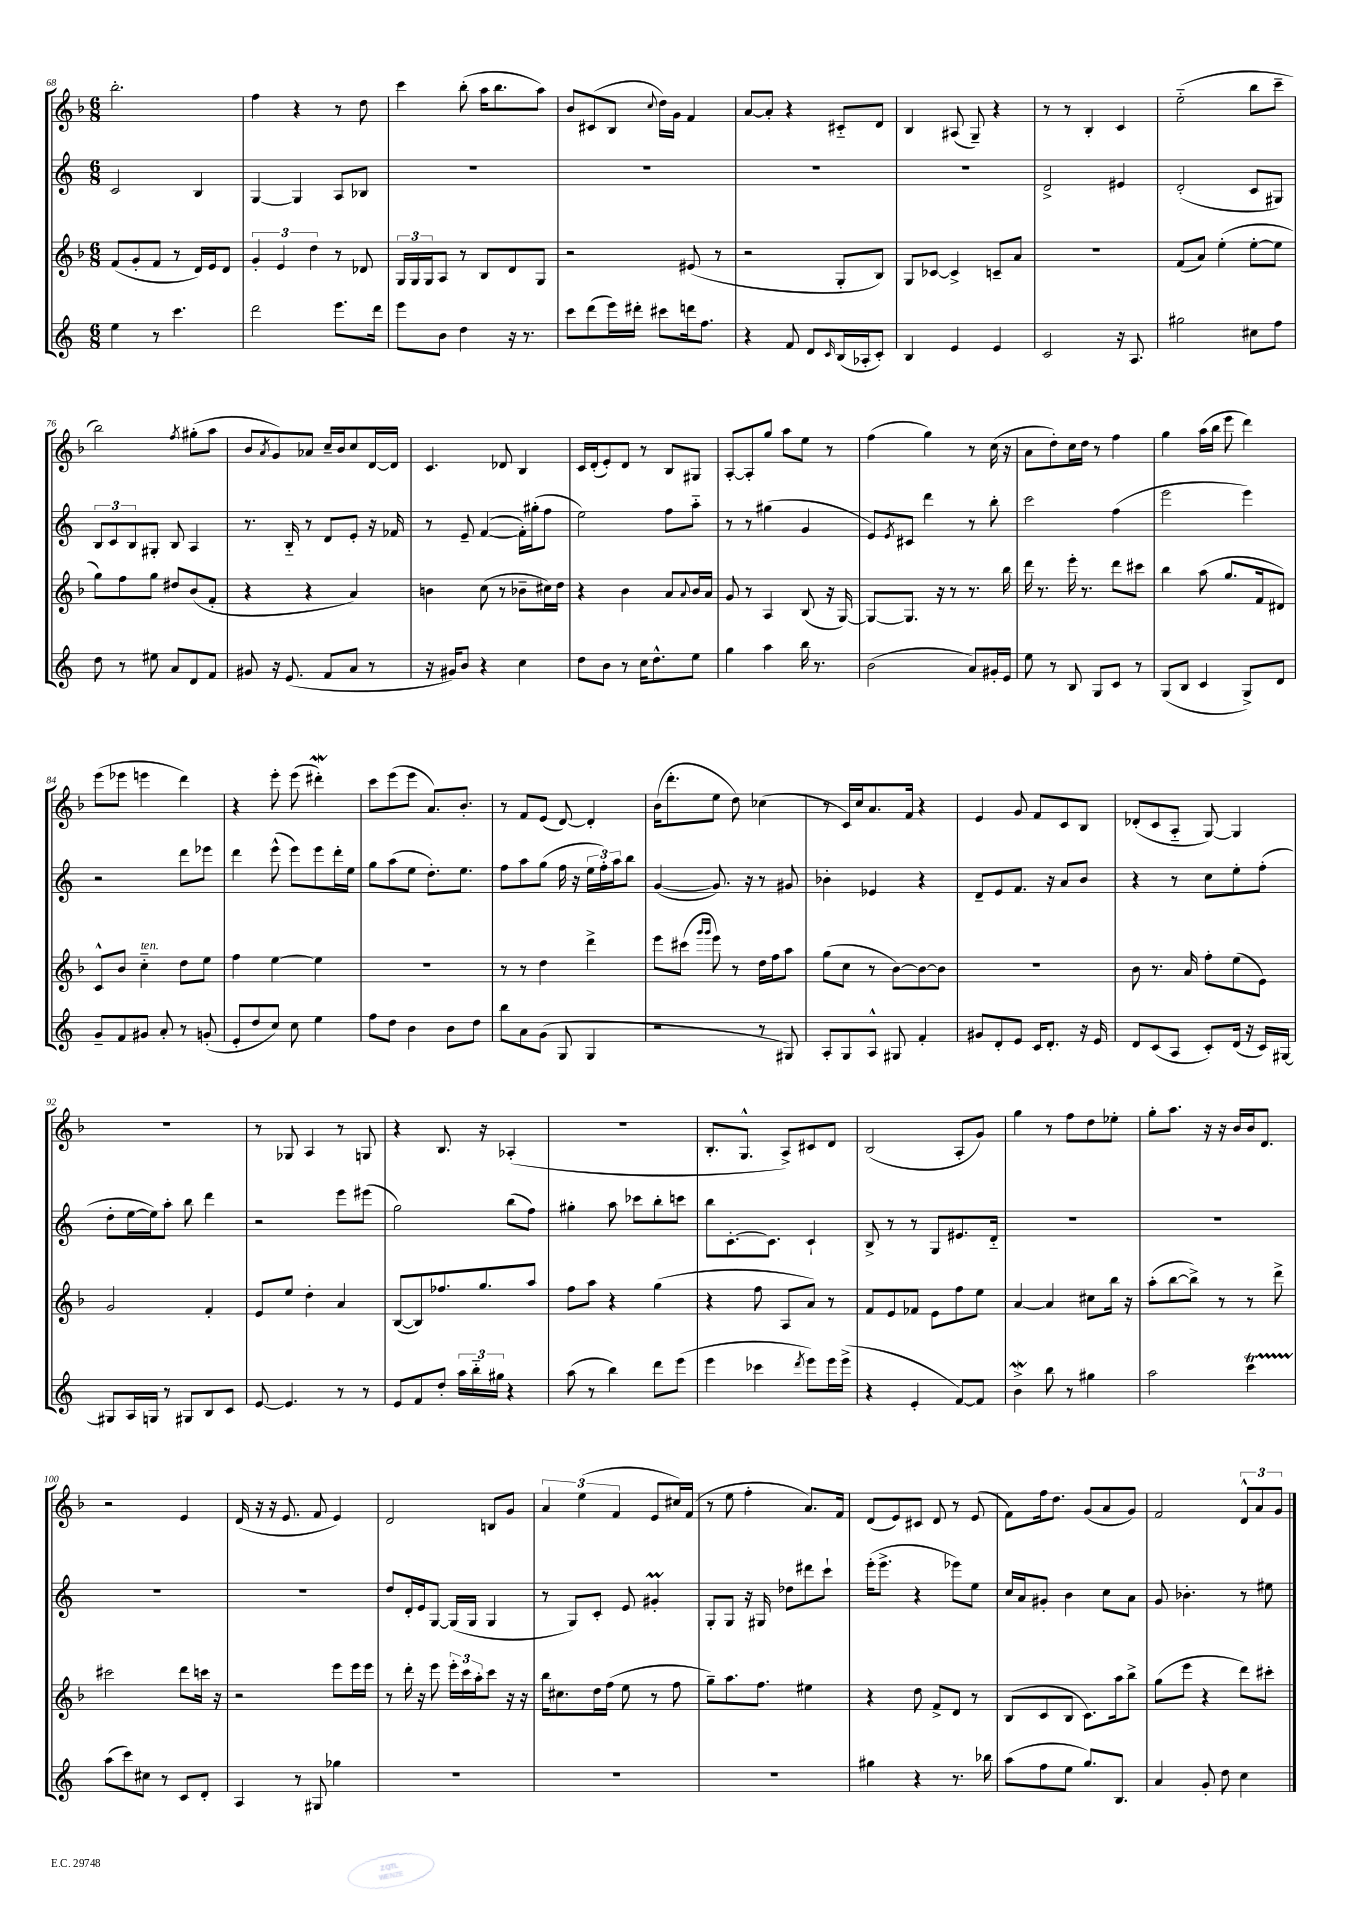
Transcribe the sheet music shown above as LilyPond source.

<<
\new StaffGroup <<
\new Staff = "s0" {
    \clef treble \key f \major \numericTimeSignature \time 6/8
    bes''2.-. |
    f''4 r4 r8 d''8 |
    c'''4 bes''8-.( a''16 bes''8. a''8) |
    bes'8 cis'8( bes8 \appoggiatura { c''8 } d''16) g'16 f'4 |
    a'8~ a'8-. r4 cis'8-_ d'8 |
    bes4 ais8( g8--) r4 |
    r8 r8 bes4-. c'4 |
    e''2-_( bes''8 c'''8-- |
    bes''2) \acciaccatura { f''8 } gis''8-.( a''8 |
    bes'8 \acciaccatura { a'8 } g'8) aes'8 c''16-- bes'16 c''8 d'16~ d'16 |
    c'4. des'8 bes4 |
    c'16 d'16-.( e'8-.) d'8 r8 bes8 gis8 |
    a8~-. a8-. g''8 a''8 e''8 r8 |
    f''4( g''4) r8 c''16( r16 |
    a'8 d''8-.) c''16 d''16 r8 f''4 |
    g''4 a''16( bes''16 e'''8 d'''4) |
    e'''8( ees'''8 e'''4 d'''4) |
    r4 e'''8-. e'''8( dis'''4-.\mordent) |
    c'''8 e'''8( e'''8 a'8.) bes'8.-. |
    r8 f'8 e'8( d'8~) d'4-. |
    bes'16( d'''8.-. e''8 d''8) ces''4( |
    r8 c'16) c''16 a'8. f'16 r4 |
    e'4 g'8 f'8 c'8 bes8 |
    des'8-.( c'8 a8-_ g8~) g4 |
    R2. |
    r8 ges8 a4 r8 g8 |
    r4 bes8. r16 aes4-.( |
    R2. |
    bes8.-. g8.-^ a8->) cis'8 d'8 |
    bes2( a8-. g'8) |
    g''4 r8 f''8 d''8 ees''8-. |
    g''8-. a''8. r16 r16 bes'16 bes'16 d'8. |
    r2 e'4 |
    d'16( r16 r16 e'8. f'8 e'4) |
    d'2 b8 g'8 |
    \tuplet 3/2 { a'4 e''4( f'4 } e'8 cis''16) f'16( |
    r8 e''8 f''4-. a'8.) f'16 |
    d'8( e'8) cis'8 d'8 r8 e'8( |
    f'8) f''16 d''8. g'8( a'8 g'8) |
    f'2 \tuplet 3/2 { d'8-^ a'8 g'8 } \bar "|." |
}
\new Staff = "s1" {
    \clef treble \key c \major \numericTimeSignature \time 6/8
    c'2 b4 |
    g4~ g4 a8 bes8 |
    R2. |
    R2. |
    R2. |
    R2. |
    d'2-> eis'4 |
    d'2-.( c'8 gis8) |
    \tuplet 3/2 { b8 c'8 b8 } gis8-. b8 a4 |
    r8. b16-_ r8 d'8 e'8-. r16 fes'16 |
    r8 e'8-- f'4~( f'16-.) gis''16-.( f''8 |
    e''2) f''8 a''8-_ |
    r8 r8 gis''4( g'4 |
    e'8) \acciaccatura { e'8 } cis'8 d'''4 r8 b''8-. |
    c'''2 f''4( |
    e'''2 e'''4) |
    r2 d'''8 ees'''8 |
    d'''4 e'''8-^( e'''8) e'''8 d'''16-. e''16 |
    g''8 a''8( e''8 d''8.-.) e''8. |
    f''8 a''8 g''8( f''16 r16 \tuplet 3/2 { e''16 f''16-.) a''16 } b''8 |
    g'4~( g'8.) r16 r8 gis'8 |
    bes'4-. ees'4 r4 |
    d'8-- e'8 f'8. r16 a'8 b'8 |
    r4 r8 c''8 e''8-. f''8-.( |
    d''8-. e''16~ e''16) a''8-. b''8 d'''4 |
    r2 e'''8 eis'''8( |
    g''2) b''8( f''8) |
    gis''4-. a''8 ces'''8 b''8-. c'''8 |
    b''8 c'8.~-. c'8. c'4-! |
    b8-> r8 r8 g8 eis'8. d'16-_ |
    R2. |
    R2. |
    R2. |
    R2. |
    d''8 d'16-. e'16 g8~ g16( g16 g4 |
    r8 g8) c'8-. e'8 gis'4-.\prall |
    g8-. g8 r16 gis16 des''8 dis'''8 c'''8-! |
    e'''16-.( e'''8.-> r4 ees'''8) e''8 |
    c''16 a'16 gis'8-. b'4 c''8 a'8 |
    g'8 bes'4.-. r8 eis''8 \bar "|." |
}
\new Staff = "s2" {
    \clef treble \key f \major \numericTimeSignature \time 6/8
    f'8( g'8-. f'8 r8 d'16) e'16 d'8 |
    \tuplet 3/2 { g'4-. e'4 d''4 } r8 des'8 |
    \tuplet 3/2 { g16 g16 g16 } a8 r8 bes8 d'8 g8 |
    r2 eis'8( r8 |
    r2 g8-. bes8) |
    g8 ces'8~ ces'4-> c'8-- a'8 |
    r2. |
    f'8( a'8) e''4-.( e''8~-. e''8 |
    g''8) f''8 g''8 dis''8 bes'8( f'8-. |
    r4 r4 a'4) |
    b'4 c''8( r8 bes'8-- cis''16) d''16 |
    r4 bes'4 a'8 \appoggiatura { a'8 } bes'16 a'16 |
    g'8 r8 a4 bes8( r16 g16~) |
    g8~ g8. r16 r8 r8. bes''16 |
    d'''16 r8. e'''16-. r8. d'''8 cis'''8 |
    bes''4 a''8( g''8. f'16 dis'8) |
    c'8-^ bes'8 c''4-_^\markup { \italic "ten." } d''8 e''8 |
    f''4 e''4~ e''4 |
    R2. |
    r8 r8 d''4 d'''4-> |
    e'''8 cis'''8( \grace { g'''16 g'''16 } e'''8) r8 d''16 f''16 a''8 |
    g''8( c''8 r8 bes'8~) bes'8~ bes'8 |
    R2. |
    bes'8 r8. a'16 f''8-. e''8( e'8) |
    g'2 f'4-. |
    e'8 e''8 d''4-. a'4 |
    bes8~( bes8) fes''8. g''8. a''8 |
    f''8 a''8 r4 g''4( |
    r4 f''8 a8 a'8) r8 |
    f'8 e'8 fes'8 e'8 f''8 e''8 |
    a'4~ a'4 cis''8 bes''16 r16 |
    a''8-.( bes''8~ bes''8->) r8 r8 d'''8-> |
    cis'''2 d'''8 c'''16 r16 |
    r2 e'''8 e'''16 e'''16 |
    r8 d'''16-. r16 e'''8 \tuplet 3/2 { e'''16-. c'''16 a''16-. } c'''8 r16 r16 |
    bes''16 cis''8. d''16 f''16( e''8 r8 f''8 |
    g''8--) a''8. f''8. eis''4 |
    r4 d''8 f'8-> d'8 r8 |
    bes8( c'8 bes8 c'8.) a''16 bes''8-> |
    g''8( e'''8 r4 d'''8) cis'''8-. \bar "|." |
}
\new Staff = "s3" {
    \clef treble \key c \major \numericTimeSignature \time 6/8
    e''4 r8 c'''4. |
    d'''2 e'''8. d'''16 |
    e'''8 b'8 d''4 r16 r8. |
    c'''8 d'''8( e'''16) dis'''16-. cis'''8 d'''16 f''8. |
    r4 f'8 d'8 \grace { c'16 } b16( aes16-. c'8-.) |
    b4 e'4 e'4 |
    c'2 r16 a8. |
    gis''2 cis''8 f''8 |
    d''8 r8 eis''8 a'8 d'8 f'8 |
    gis'8 r16 e'8.( f'8 a'8 r8 |
    r16 gis'16) b'8 r4 c''4 |
    d''8 b'8 r8 c''16 d''8.-^ e''8 |
    g''4 a''4 b''16 r8. |
    b'2( a'8) gis'16-. e'16 |
    e''8 r8 b8 g8 c'8 r8 |
    g8( b8 c'4 g8->) d'8 |
    g'8-- f'8 gis'8 a'8-. r8 g'8-.( |
    e'8-. d''8 c''8) c''8 e''4 |
    f''8 d''8 b'4 b'8 d''8 |
    b''8 a'8 g'8( g8 g4 |
    r2 r8 gis8) |
    a8-. g8 a8-^ gis8 f'4-. |
    gis'8 d'8-. e'8 c'16 d'8.-. r16 e'16 |
    d'8 c'8( a8 c'8-.) d'16( r16 c'16) gis16~ |
    gis8 a16 g16 r8 gis8 b8 c'8 |
    e'8~ e'4. r8 r8 |
    e'8 f'8 d''8-. \tuplet 3/2 { a''16 b''16-_ gis''16 } r4 |
    a''8( r8 b''4) d'''8 e'''8( |
    e'''4 ces'''4 \acciaccatura { d'''8 } e'''8) e'''16 e'''16->( |
    r4 e'4-. f'8~) f'8 |
    b'4->\mordent b''8 r8 gis''4 |
    a''2 c'''4\startTrillSpan |
    a''8\stopTrillSpan( c'''8) cis''8 r8 c'8 d'8-. |
    a4 r8 gis8 ges''4 |
    R2. |
    R2. |
    R2. |
    gis''4 r4 r8. bes''16 |
    a''8( f''8 e''8 g''8.) b8. |
    a'4 g'8-. d''8 c''4 \bar "|." |
}
>>
>>
\layout { \context { \Score currentBarNumber = #68 } }
